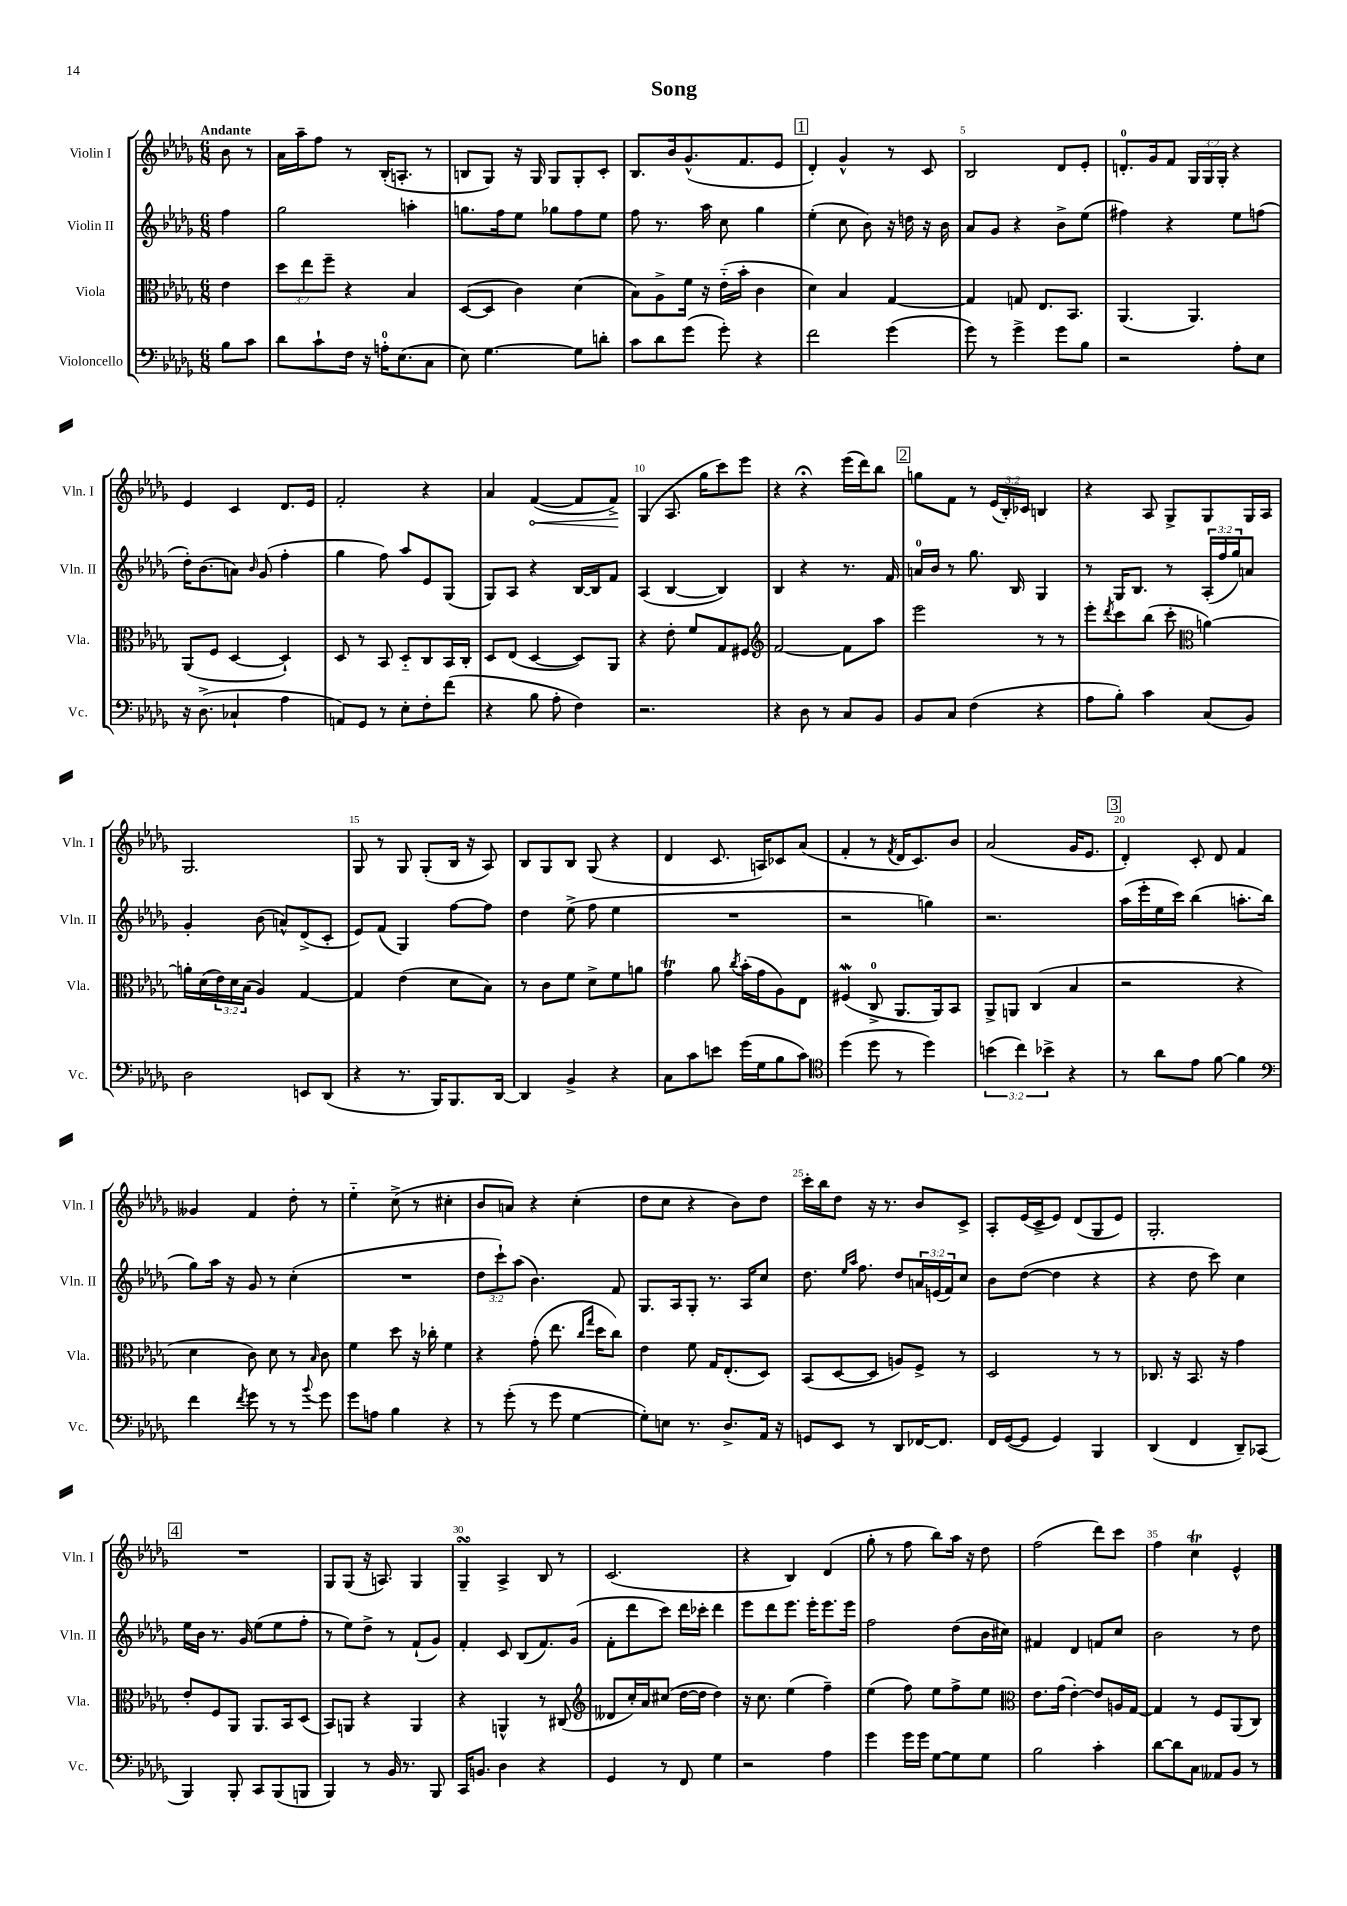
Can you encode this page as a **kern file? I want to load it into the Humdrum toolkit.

**kern	**kern	**kern	**kern	**dynam
*part4	*part3	*part2	*part1	*part1
*staff4	*staff3	*staff2	*staff1	*staff1
*I"Violoncello	*I"Viola	*I"Violin II	*I"Violin I	*
*I'Vc.	*I'Vla.	*I'Vln. II	*I'Vln. I	*
*clefF4	*clefC3	*clefG2	*clefG2	*
*k[b-e-a-d-g-]	*k[b-e-a-d-g-]	*k[b-e-a-d-g-]	*k[b-e-a-d-g-]	*
*M6/8	*M6/8	*M6/8	*M6/8	*
=	=	=	=	=
!	!	!	!LO:TX:a:B:t=Andante	!
8B-\L	4e-\	4ff\	8b-\	.
8c\J	.	.	8r	.
=1	=1	=1	=1	=1
8d-\L	12dd-\L	2gg-\	16a-\LL	.
.	.	.	16aa-~\J	.
.	12ee-\	.	.	.
8c`\	.	.	8ff\J	.
.	12ff~\J	.	.	.
16F\Jk	4r	.	8r	.
16r	.	.	.	.
16An'\KL	.	.	(16B-'/KL	.
(8.E-\	.	.	8.An'/J	.
.	4B-/	4aan'\	.	.
8C\J	.	.	8r	.
=2	=2	=2	=2	=2
8E-\)	([8D-/L	8.ggn\L	8Bn/L	.
[4.G-\	8D-/J]	.	8G-/J)	.
.	.	16ff\k	.	.
.	4c\)	8ee-\J	16r	.
.	.	.	16G-/	.
.	.	8gg-X\L	8G-/L	.
8G-\L]	(4d-\	8ff\	8G-'/	.
8dn'\J	.	8ee-\J	8c'/J	.
=3	=3	=3	=3	=3
8c\L	8B-\L)	8ff\	8.B-/L	.
8d-\	8A-^\	8.r	.	.
.	.	.	16b-/k	.
(8g-\J	16f\Jk	.	(8.g-^^/	.
.	16r	16aa-\	.	.
8g-'\)	(16e-\LL	8cc\	.	.
.	16b-'\JJ	.	8.f/	.
4r	4c\	4gg-\	.	.
.	.	.	8e-/J	.
!!LO:REH:place=s1:t=1
=4	=4	=4	=4	=4
2f\	4d-\)	(4ee-'\	4d-'/)	.
.	4B-/	8cc\	4g-^^/	.
.	.	8b-\)	.	.
(4g-\	[4G-/	16r	8r	.
.	.	16ddn\	.	.
.	.	16r	8c/	.
.	.	16b-\	.	.
=5	=5	=5	=5	=5
8g-\)	4G-/]	8a-/L	2B-/	.
8r	.	8g-/J	.	.
4g-^\	8Gn/	4r	.	.
.	8.E-/L	.	.	.
8g-\L	.	8b-^\L	8d-/L	.
.	8.BB-/J	.	.	.
8B-\J	.	(8ee-\J	8e-'/J	.
=6	=6	=6	=6	=6
2r	(4.AA-/	4ff#X\)	8.dn'/L	.
.	.	.	16g-/k	.
.	.	4r	8f/J	.
.	4.AA-/)	.	24G-/LL	.
.	.	.	24G-/	.
.	.	.	24G-'/JJ	.
8A-'\L	.	8ee-\L	4r	.
8E-\J	.	(8ffn\J	.	.
!!LO:LB:g=z
=7	=7	=7	=7	=7
16r	(8AA-/L	16dd-'\KL)	4e-/	.
(8.D-^\	.	(8.b-\	.	.
.	8F/J	.	.	.
4C-X`/	[4D-/	8an\J)	4c/	.
.	.	16qqb-/	.	.
.	.	(8g-/	.	.
4A-\	4D-`/])	4ff'\	8.d-/L	.
.	.	.	16e-/Jk	.
=8	=8	=8	=8	=8
8AAn/L)	8D-/	4gg-\	2f'/	.
8GG-/J	8r	.	.	.
8r	8BB-/	8ff\)	.	.
8E-'\L	8D-/L	8aa-/L	.	.
8F'\	8C/	8e-/	4r	.
(8f\J	16BB-/L	(8G-/J	.	.
.	16C'/JJ	.	.	.
=9	=9	=9	=9	=9
4r	8D-/L	8G-/L)	4a-/	.
.	(8E-/J	8A-/J	.	.
!	!	!	!	!LO:HP:b
8B-\	[4D-/	4r	([4f/	<
8A-'\	.	.	.	.
4F\)	8D-/L])	[16B-/LL	8f/L]	.
.	.	16B-/J]	.	.
.	8AA-/J	8f/J	8f^/J)	.
.	.	.	.	[
=10	=10	=10	=10	=10
2.r	4r	(4A-/	(4G-/	.
.	8e-'\	[4B-/	8.A-/	.
.	8f/L	.	.	.
.	.	.	16gg-\KL	.
.	8G-/	4B-/])	8ccc\)	.
.	8F#X/J	.	8eee-\J	.
=11	=11	=11	=11	=11
*	*clefG2	*	*	*
4r	[2f/	4B-/	4r	.
8D-\	.	4r	4r;<	.
8r	.	.	.	.
8C/L	8f\L]	8.r	(16eee-\LL	.
.	.	.	16ddd-\J)	.
8BB-/J	8aa-\J	.	8bb-\J	.
.	.	16f/	.	.
!!LO:REH:place=s1:t=2
=12	=12	=12	=12	=12
8BB-/L	2eee-\	16an/LL	8ggn\L	.
.	.	16b-/JJ	.	.
8C/J	.	8r	8f\J	.
(4F\	.	8.gg-\	8r	.
.	.	.	(24e-/LL	.
.	.	.	24B-'/)	.
.	.	16B-/	.	.
.	.	.	24c-X/JJ	.
4r	8r	4G-/	4Bn/	.
.	8r	.	.	.
=13	=13	=13	=13	=13
8A-\L	8eee-'\L	8r	4r	.
.	8qddd-/	.	.	.
8B-'\J)	8ccc\	16G-/KL	.	.
.	.	8.B-/J	.	.
4c\	(8bb-\J	.	8A-/	.
.	8ccc'\	8r	8G-^/L	.
*	*clefC3	*	*	*
(8C/L	[4an\)	(24A-'/LL	8G-/	.
.	.	24ff/	.	.
.	.	24gg-/J)	.	.
8BB-/J)	.	8an/J	16G-/L	.
.	.	.	16A-/JJ	.
!!LO:LB:g=z
=14	=14	=14	=14	=14
2D-\	16an'\LL]	4g-'/	2.G-/	.
.	(16d-\	.	.	.
.	24e-\)	.	.	.
.	24d-\	.	.	.
.	(24B-\JJ	.	.	.
.	4A-/)	(8b-\	.	.
.	.	8an^^/L)	.	.
8EEn/L	[4G-/	(8d-^/	.	.
(8DD-/J	.	8c'/J	.	.
=15	=15	=15	=15	=15
4r	4G-/]	8e-/L)	8G-/	.
.	.	(8f/J	8r	.
8.r	(4e-\	4G-/)	8G-/	.
.	.	.	(8G-'/L	.
16BBB-/KL)	.	.	.	.
8.BBB-/	8d-\L	[8ff\L	16B-/Jk	.
.	.	.	16r	.
.	8B-\J)	8ff\J]	8A-/)	.
[16DD-/Jk	.	.	.	.
=16	=16	=16	=16	=16
4DD-/]	8r	4dd-\	8B-/L	.
.	8c\L	.	8G-/	.
4BB-^/	8f\J	(8ee-^\	8B-/J	.
.	8d-^\L	8ff\	(8G-/	.
4r	8f\	4ee-\	4r	.
.	8an\J	.	.	.
=17	=17	=17	=17	=17
8C\L	4g-T\	2.r	4d-/	.
8c\	.	.	.	.
8en\J	8a-\	.	8.c/	.
.	8qcc/	.	.	.
(16g-\LL	(16b-'\LL	.	.	.
16G-\J	16g-\J	.	16An/KL)	.
8B-\	8A-\)	.	8c-X/	.
8c\J)	8E-\J	.	(8a-/J	.
=18	=18	=18	=18	=18
*clefC4	*	*	*	*
(4dd-\	(4F#XW/	2r	4f'/	.
8dd-\	8C^/	.	8r	.
.	.	.	8qf/	.
8r	8.AA-/L	.	16d-/KL	.
.	.	.	8.c/)	.
4dd-\)	.	4ggn\)	.	.
.	16AA-/k)	.	.	.
.	8BB-/J	.	8b-/J	.
=19	=19	=19	=19	=19
(6bn\	8AA-^/L	2.r	(2a-/	.
.	8AAn/J	.	.	.
6cc\)	.	.	.	.
.	(4C/	.	.	.
6b-X^\	.	.	.	.
4r	4B-/	.	16g-/KL	.
.	.	.	8.e-/J	.
!!LO:REH:place=s1:t=3
=20	=20	=20	=20	=20
8r	2r	(16aa-\LL	4d-'/)	.
.	.	16eee-'\	.	.
8a-\L	.	16ee-\	.	.
.	.	16ccc\JJ)	.	.
8e-\J	.	(4bb-\	8c'/	.
[8f\	.	.	8d-/	.
4f\]	4r	8.aan'\L	4f/	.
.	.	16bb-\Jk	.	.
!!LO:LB:g=z
=21	=21	=21	=21	=21
*clefF4	*	*	*	*
4f\	4d-\	8gg-\L)	4g--X/	.
.	.	16aa-\Jk	.	.
.	.	16r	.	.
8qf/	.	.	.	.
8g-\	8c\)	8g-/	4f/	.
8r	8d-\	8r	.	.
8r	8r	(4cc'\	8dd-'\	.
8qqb-/	16qqB-/	.	.	.
8g-\	8c\	.	8r	.
=22	=22	=22	=22	=22
8g-\L	4f\	2.r	4ee-\	.
8An\J	.	.	.	.
4B-\	8dd-\	.	(8cc^\	.
.	16r	.	8r	.
.	16cc-X'\	.	.	.
4r	4f\	.	4cc#X'\	.
=23	=23	=23	=23	=23
8r	4r	12dd-\L	8b-/L	.
.	.	12ccc`\)	.	.
(8g-'\	.	.	8an/J)	.
.	.	(12aa-\J	.	.
8r	(8g-'\	4.b-\)	4r	.
8g-\	8.ee-\	.	.	.
[4G-\	.	.	(4cc'\	.
.	16qqcc/LL	.	.	.
.	16qqgg-/JJ	.	.	.
.	16dd-\KL	.	.	.
.	8cc\J)	8f/	.	.
=24	=24	=24	=24	=24
8G-'\L])	4e-\	8.G-/L	8dd-\L	.
8En\J	.	.	8cc\J	.
.	.	16A-/k	.	.
8.r	8f\	8G-'/J	4r	.
.	16G-/KL	8.r	.	.
8.D-^/L	(8.E-'/	.	.	.
.	.	.	8b-\L)	.
.	.	16A-/KL	.	.
16AA-/Jk	8D-/J)	8cc/J	8dd-\J	.
16r	.	.	.	.
=25	=25	=25	=25	=25
8GGn/L	(8BB-/L	8.dd-\	16ccc'\LL	.
.	.	.	16bb-\J	.
8EE-/J	[8D-/	.	8dd-\J	.
.	.	16qqee-/LL	.	.
.	.	16qqaa-/JJ	.	.
.	.	8.ff\	.	.
8r	8D-/J]	.	16r	.
.	.	.	8.r	.
8DD-/L	8An/L)	8dd-/L	.	.
[16FF-X/K	8F^/J	24an/L	8b-/L	.
.	.	(24en/	.	.
8.FF-/J]	.	.	.	.
.	.	24f/J)	.	.
.	8r	8cc/J	8c^/J	.
=26	=26	=26	=26	=26
16FF/LL	2D-/	8b-\L	8A-'/L	.
([16GG-/J	.	.	.	.
8GG-/J]	.	([8dd-\J	(16e-/L	.
.	.	.	16c^/J	.
4GG-/)	.	4dd-\]	8e-/J)	.
.	.	.	(8d-/L	.
4BBB-/	8r	4r	8G-/	.
.	8r	.	8e-/J)	.
=27	=27	=27	=27	=27
(4DD-/	8.C-X/	4r	2.G-'/	.
.	16r	.	.	.
4FF/	8.BB-/	8dd-\	.	.
.	.	8ccc\)	.	.
.	16r	.	.	.
8DD-~/L)	4g-\	4cc\	.	.
(8CC-X/J	.	.	.	.
!!LO:LB:g=z
!!LO:REH:place=s1:t=4
=28	=28	=28	=28	=28
4BBB-/)	8e-'/L	16ee-\LL	2.r	.
.	.	16b-\JJ	.	.
.	8F/	8.r	.	.
8BBB-'/	8AA-/J	.	.	.
.	.	16g-/	.	.
8CC/L	8.AA-/L	(8ee-\L	.	.
(8BBB-/	.	8ee-\	.	.
.	16BB-/k	.	.	.
8BBBn/J	(8D-/J	8ff'\J	.	.
=29	=29	=29	=29	=29
4BBB-/)	8BB-/L)	8r	8G-/L	.
.	8AAn/J	8ee-\L)	(8G-/J	.
8r	4r	8dd-^\J	16r	.
.	.	.	8.An/)	.
16BB-/	.	8r	.	.
8.r	.	.	.	.
.	4AA/	(8f`/L	4G-/	.
8BBB-/	.	8g-/J)	.	.
=30	=30	=30	=30	=30
16CC/KL	4r	4f'/	4G-sSSs~/	.
8.BBn/J	.	.	.	.
4D-\	4AAn^^/	8c/	4A-^/	.
.	.	(8B-/L	.	.
4r	8r	8.f/)	8B-/	.
.	(8C#X/	.	8r	.
.	.	(16g-/Jk	.	.
=31	=31	=31	=31	=31
*	*clefG2	*	*	*
4GG-/	8d--X/L	8f'\L	(2.c/	.
.	16cc'/L)	8ddd-\	.	.
.	16a-/J	.	.	.
8r	(8cc#X/J	8ccc\J)	.	.
8FF/	[16dd-\LL	16ddd-\LL	.	.
.	16dd-\JJ]	16ccc-X'\JJ	.	.
4G-\	4dd-\)	4ddd-\	.	.
=32	=32	=32	=32	=32
2r	16r	8eee-\L	4r	.
.	8.cc\	.	.	.
.	.	8ddd-\	.	.
.	(4ee-\	8.eee-\J	4B-/)	.
.	.	16eee-'\KL	.	.
4A-\	4ff~\)	8.eee-\	(4d-/	.
.	.	16eee-\Jk	.	.
=33	=33	=33	=33	=33
4g-\	(4ee-\	2ff\	8gg-'\	.
.	.	.	8r	.
16g-\LL	8ff\)	.	8ff\	.
16g-\JJ	.	.	.	.
[8G-\L	8ee-\L	.	8bb-\L)	.
8G-\]	8ff^\	(8dd-\L	16aa-\Jk	.
.	.	.	16r	.
8G-\J	8ee-\J	16b-\L	8dd-\	.
.	.	16cc#X\JJ)	.	.
=34	=34	=34	=34	=34
*	*clefC3	*	*	*
2B-\	8.e-\L	4f#X/	(2ff\	.
.	(16g-\Jk	.	.	.
.	[4e-'\)	4d-/	.	.
4c'\	8e-/L]	8fn/L	8ddd-\L)	.
.	16An/L	8cc/J	8ccc\J	.
.	[16G-/JJ	.	.	.
=35	=35	=35	=35	=35
[8d-\L	4G-/]	2b-\	4ff\	.
8d-\]	.	.	.	.
8C\J	8r	.	4cct\	.
8AA--X/L	8F/L	.	.	.
8BB-/J	(8AA-/	8r	4e-^^/	.
8r	8C/J)	8dd-\	.	.
==	==	==	==	==
*-	*-	*-	*-	*-
